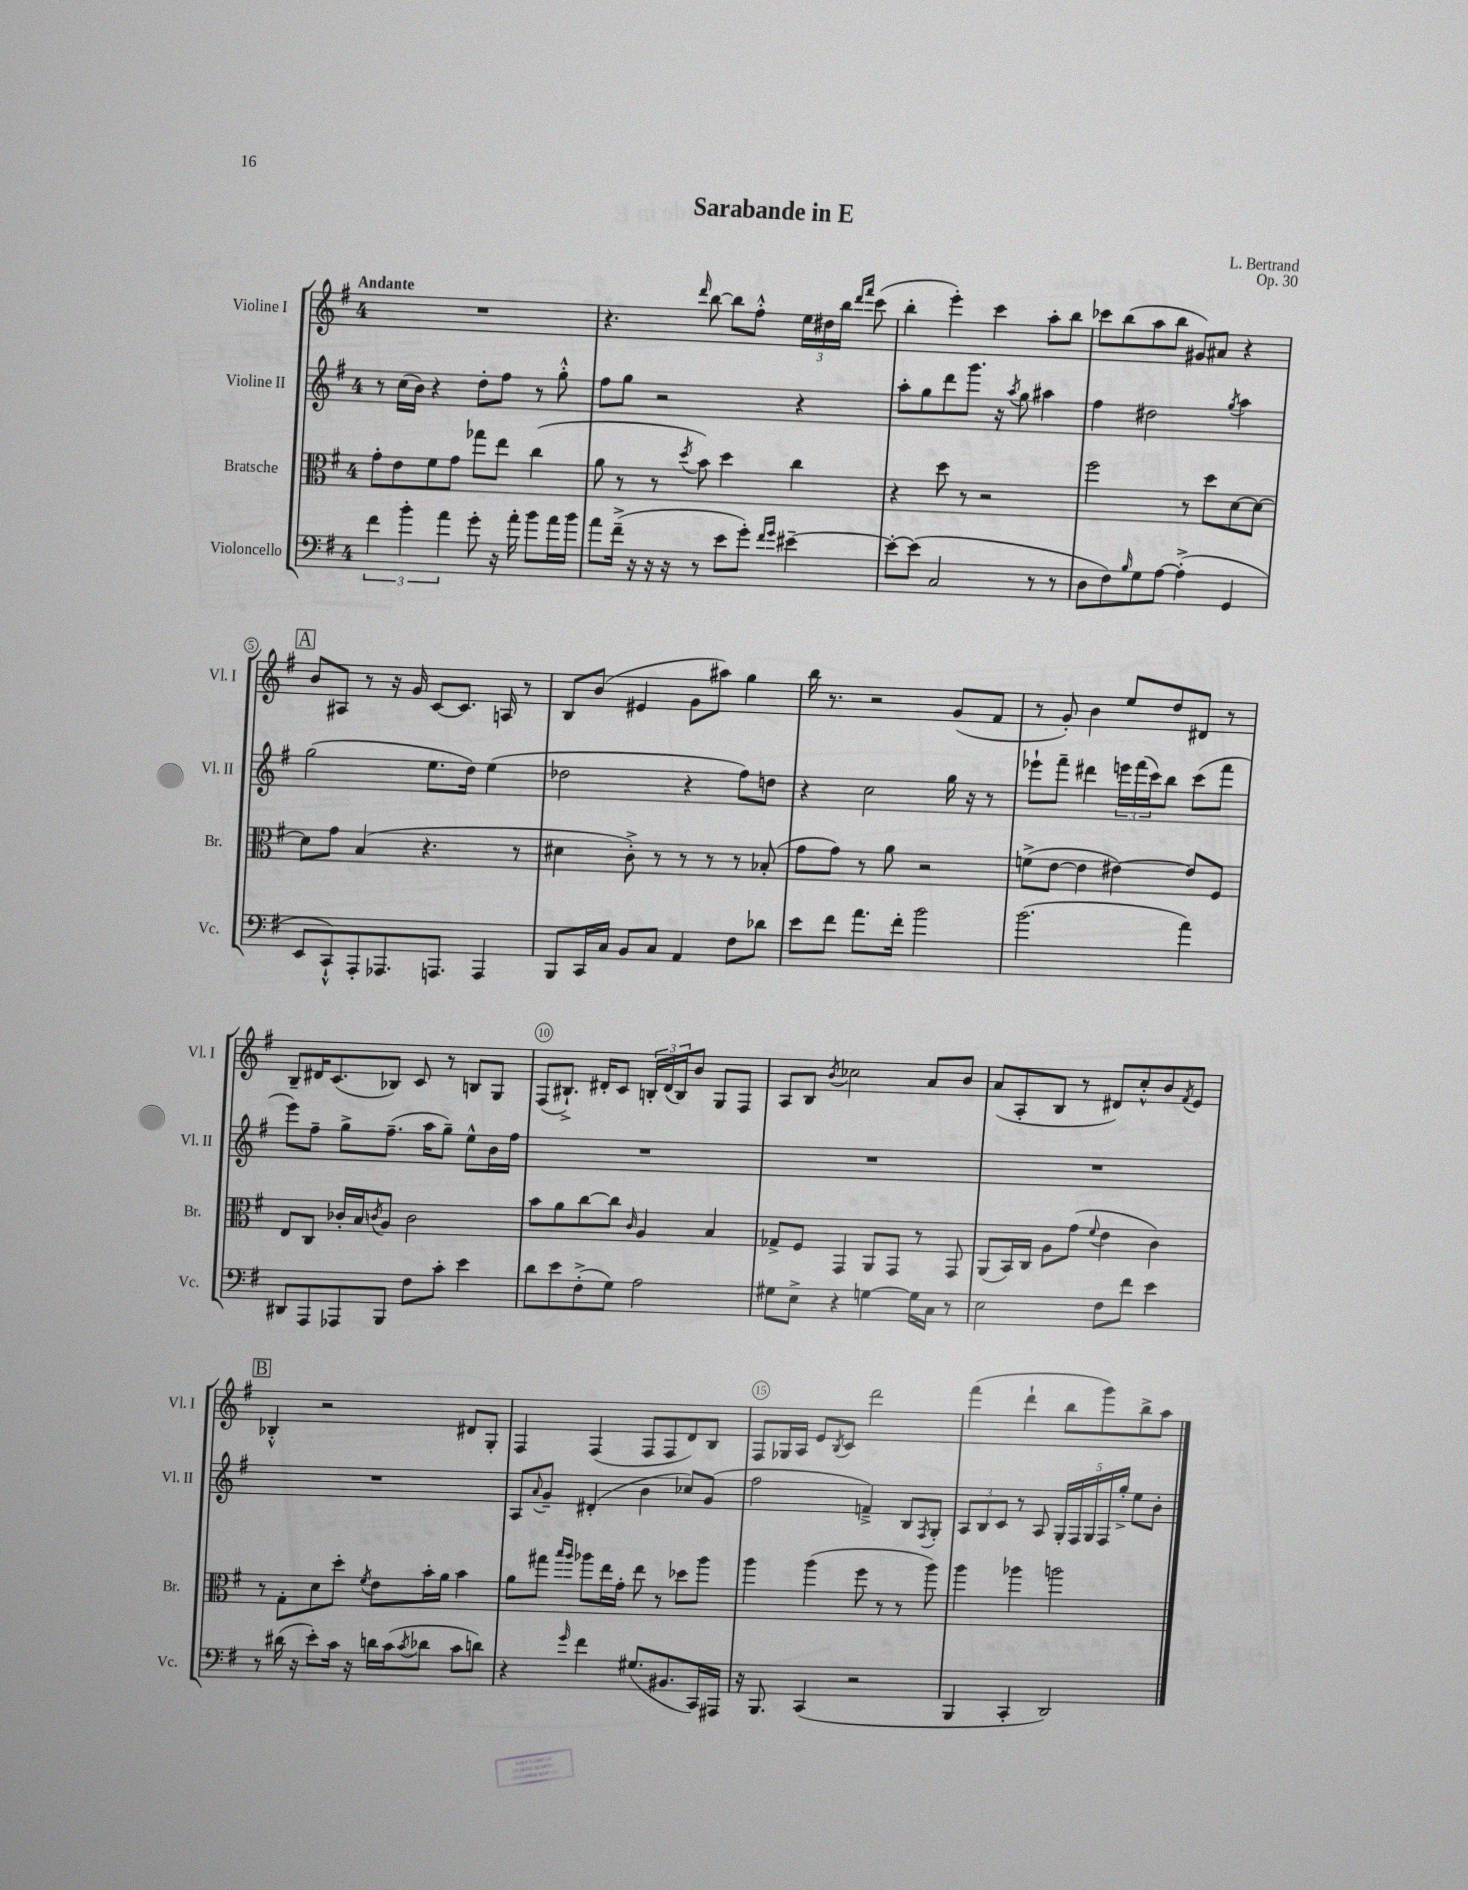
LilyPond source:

\header { title = "Sarabande in E" composer = "L. Bertrand" opus = "Op. 30" }
<<
\new StaffGroup <<
\new Staff = "s0" \with { instrumentName = "Violine I" shortInstrumentName = "Vl. I" } {
    \clef treble \key g \major \once \override Staff.TimeSignature.style = #'single-digit \time 4/4 \tempo "Andante"
    R1 |
    r4. \grace { d'''16 } b''8~ b''8 fis''8-.-^ \tuplet 3/2 { e''16 dis''16 b''16 } \grace { d'''16 fis'''16 } c'''8( |
    b''4-. e'''4-.) c'''4 a''8-. b''8 |
    ces'''8 b''8( a''8 b''8 gis'8) ais'8 r4 |
    \mark \markup { \box "A" } b'8 ais8 r8 r16 g'16 c'8~ c'8. a16 r8 |
    b8 b'8( eis'4 g'8 ais''8) g''4 |
    b''16 r8. r2 g'8( fis'8 |
    r8 g'8-.) b'4 e''8 d''8 dis'8 r8 |
    b8-- dis'16 c'8.( bes8) c'8 r8 b8 g8 |
    fis8( bis8.-!->) dis'16-. c'8 \tuplet 3/2 { b16-. dis'16( b16) } b'8 g8 fis8 |
    a8 b8 \acciaccatura { b'8 } ces''2 a'8 b'8 |
    a'8( a8-. b8 r8 dis'8) c''8-.-^ b'8 \acciaccatura { fis'8 } e'8 |
    \mark \markup { \box "B" } bes4-.-^ r2 dis'8 g8-. |
    fis4 fis4( fis8 fis8 d'8) b8 |
    fis8 ges16 a16 e'8 \acciaccatura { b8 } c'8 d'''2 |
    fis'''4( d'''4-! b''8 g'''8) b''8-> a''8 \bar "|." |
}
\new Staff = "s1" \with { instrumentName = "Violine II" shortInstrumentName = "Vl. II" } {
    \clef treble \key g \major \once \override Staff.TimeSignature.style = #'single-digit \time 4/4
    r8 c''16( b'16) r4 d''8-. fis''8 r8 g''8-.-^ |
    fis''8 g''8 r2 r4 |
    a''8-. g''8 d'''8 g'''8. r16 \acciaccatura { a''8 } g''8 ais''4 |
    fis''4 dis''2 \acciaccatura { g''8 } a''4 |
    \mark \markup { \box "A" } g''2( e''8. d''16) e''4( |
    des''2 r4 fis''8) d''8 |
    r4 c''2 g''16 r16 r8 |
    ees'''8-! fis'''8-- dis'''4 \tuplet 3/2 { e'''16 fis'''16( c'''16) } b''8 c'''8( fis'''8 |
    e'''8) fis''8-- g''8-> fis''8.--( a''16 g''8--) e''8-^ b'16 fis''16 |
    R1 |
    R1 |
    R1 |
    \mark \markup { \box "B" } R1 |
    a8 \appoggiatura { a'8 } g'8-- dis'4-.( b'4 ces''8) g'8( |
    fis''2 f'4--->) b8 \acciaccatura { fis8 } g8-. |
    \tuplet 3/2 { a8 b8 c'8 } r8 a8 \tuplet 5/4 { g16-. fis16 g16 fis16 g''16-.-> } e''8 b'8-. \bar "|." |
}
\new Staff = "s2" \with { instrumentName = "Bratsche" shortInstrumentName = "Br." } {
    \clef alto \key g \major \once \override Staff.TimeSignature.style = #'single-digit \time 4/4
    g'8-. e'8 fis'8 g'8 ges''8 e''8 c''4( |
    a'8 r8 r8 \acciaccatura { d''8 } b'8) d''4 c''4 |
    r4 d''8 r8 r2 |
    fis''2 r8 d''8 d'8~ d'8~ |
    \mark \markup { \box "A" } d'8 g'8 b4( r4. r8 |
    dis'4 c'8-.->) r8 r8 r8 r8 bes8-.( |
    g'8 g'8) r8 a'8 r2 |
    f'8->( e'8~ e'4 eis'4~) eis'8 fis8 |
    e8 c8 ces'16-. b16 \acciaccatura { c'8 } a8 c'2 |
    b'8 a'8 c''8~ c''8 \grace { c'16 } a4 b4 |
    ges8-> fis8 g,4 a,8 g,8 r8 g,8 |
    a,8( b,16) c16 a8 g'8( \appoggiatura { fis'8 } e'4 c'4) |
    \mark \markup { \box "B" } r8 g8-. d'8 d''8-. \acciaccatura { fis'8 } e'8 b'16-. a'16 b'4 |
    a'8 gis''8 \grace { b''16 a''16 } aes''8 e''16 g'16-. e''8 r8 des''8 aes''8 |
    a''4 a''4( fis''8 r8 r8 a''8) |
    a''4 aes''4 a''2 \bar "|." |
}
\new Staff = "s3" \with { instrumentName = "Violoncello" shortInstrumentName = "Vc." } {
    \clef bass \key g \major \once \override Staff.TimeSignature.style = #'single-digit \time 4/4
    \tuplet 3/2 { fis'4 b'4-. a'4 } g'8-. r16 a'16-. b'8 a'16 b'16 |
    a'8 fis'16--->( r16 r16 r16 r8 e'8 g'8-.) \grace { fis'16 g'16 } eis'4~-- |
    eis'8~-. eis'8( c2 r8 r8 |
    d8 fis8) \grace { b16 } g8 a8~ a4-.->( g,4 |
    \mark \markup { \box "A" } e,8 c,8-!-^) a,,8-. aes,,8. a,,8. a,,4 |
    b,,8 c,16 c16 b,8 c8 a,4 fis8 des'8 |
    e'8 fis'8 a'8. fis'16-. b'2 |
    b'2.( a'4) |
    dis,8 a,,8 aes,,8 b,,8 fis8 c'8-. e'4 |
    d'8 e'8 fis8-.->( g8) a2 |
    gis8 e8-> r4 g4~ g16 c16 r8 |
    e2 fis8 fis'8 e'4 |
    \mark \markup { \box "B" } r8 dis'16( r16 e'8-.) c'16 r16 d'16 c'16( \acciaccatura { c'8 } des'8 c'8 d'8) |
    r4 \grace { g'16 } fis'4 gis8.( bis,8. c,16) ais,,16 |
    r16 b,,8. c,4( r2 |
    b,,4 c,4-. d,2) \bar "|." |
}
>>
>>
\layout { \context { \Score \override BarNumber.break-visibility = ##(#f #t #t) barNumberVisibility = #(every-nth-bar-number-visible 5) \override BarNumber.stencil = #(make-stencil-circler 0.1 0.3 ly:text-interface::print) } }
